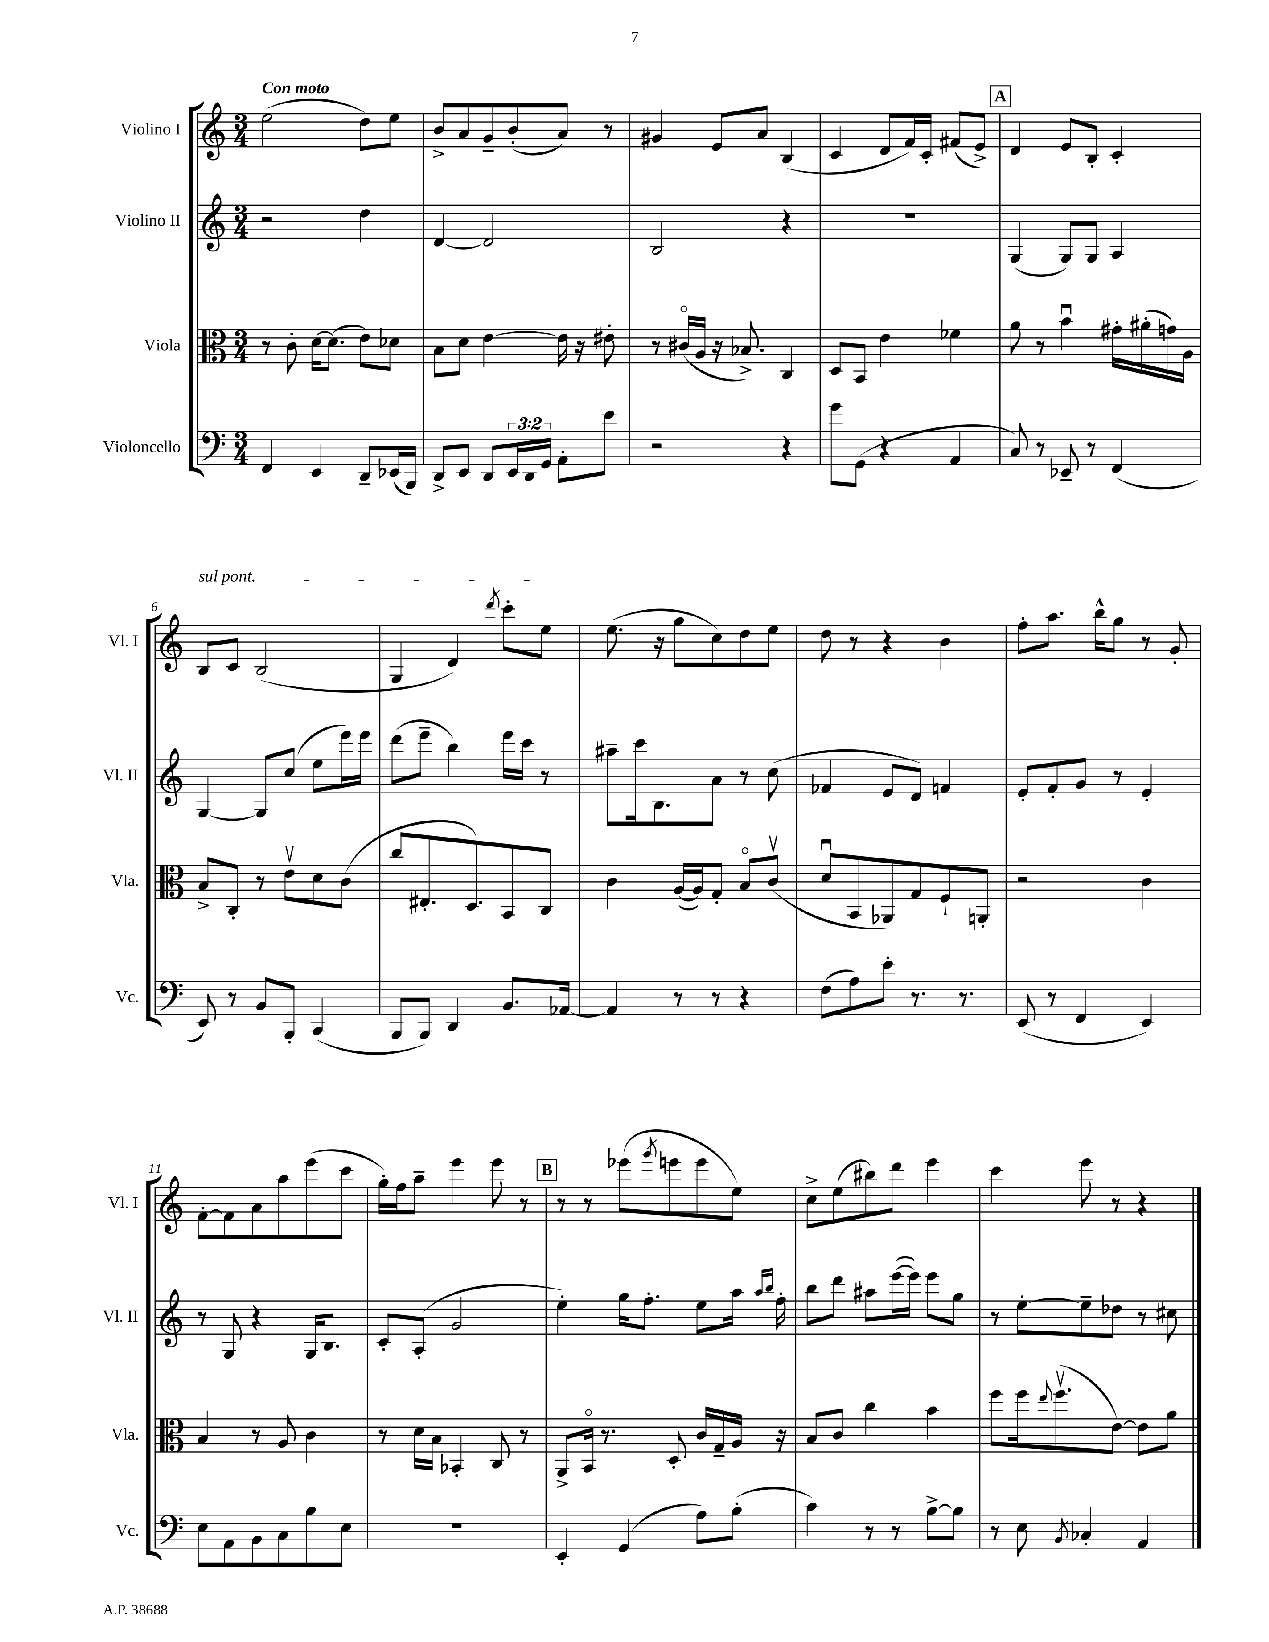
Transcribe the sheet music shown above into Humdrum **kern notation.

**kern	**kern	**kern	**kern
*staff4	*staff3	*staff2	*staff1
*clefF4	*clefC3	*clefG2	*clefG2
*k[]	*k[]	*k[]	*k[]
*M3/4	*M3/4	*M3/4	*M3/4
4FF	8r	2r	(2ee
.	8c'	.	.
4EE	[16d	.	.
.	(8.d]	.	.
8DD~	8e)	4dd	8dd)
(16EE-	8d-	.	8ee
16BBB)	.	.	.
=	=	=	=
8DD^	8B	[4d	8b^
8EE	8d	.	8a
8DD	[4e	2d]	8g~
24EE	.	.	(8b'
24DD	.	.	.
24GG	.	.	.
8AA'	16e]	.	8a)
.	16r	.	.
8e	8e#'	.	8r
=	=	=	=
2r	8r	2B	4g#
.	(16c#o	.	.
.	16A	.	.
.	16r	.	8e
.	8.B-^)	.	.
.	.	.	8a
4r	4C	4r	(4B
=	=	=	=
8g	8D	2.r	4c
(8GG	8BB	.	.
4r	4e	.	8d
.	.	.	16f)
.	.	.	16c'
4AA	4f-	.	(8f#
.	.	.	8e^)
=	=	=	=
8C)	8a	(4G	4d
8r	8r	.	.
8EE-~	4bu	8G)	8e
8r	.	8G	8B'
(4FF	16g#'	4A	4c'
.	(16a#'	.	.
.	16g)	.	.
.	16A	.	.
=	=	=	=
8EE)	8B^	[4G	8B
8r	8C'	.	8c
8BB	8r	8G]	(2B
8BBB'	8ev	(8cc	.
(4CC	8d	8ee	.
.	(8c	16eee)	.
.	.	16eee	.
=	=	=	=
8BBB	8cc	(8ddd	4G
8BBB)	8.E#'	8eee~	.
4DD	.	4bb)	4d)
.	8.D)	.	.
.	.	.	8qddd
8.BB	8BB	16eee	8ccc'
.	.	16ccc	.
.	8C	8r	8ee
[16AA-	.	.	.
=	=	=	=
4AA-]	4c	8aa#~	(8.ee
.	.	16ccc	.
.	.	8.B	16r
8r	([16A	.	8gg
.	16A])	.	.
8r	8G'	8a	8cc)
4r	8Bo	8r	8dd
.	(8cv	(8cc	8ee
=	=	=	=
(8F	8du	4f-	8dd
8A)	8BB	.	8r
8e'	8AA-)	8e	4r
8.r	8G	8d)	.
.	8F`	4f	4b
8.r	.	.	.
.	8AA'	.	.
=	=	=	=
(8EE	2r	8e'	8ff'
8r	.	8f'	8.aa
4FF	.	8g	.
.	.	.	16bb^^
.	.	8r	8gg
4EE)	4c	4e'	8r
.	.	.	8g'
=	=	=	=
8E	4B	8r	[8f'
8AA	.	8G	8f]
8BB	8r	4r	8a
8C	8A	.	8aa
8B	4c	16G	(8eee
.	.	8.B	.
8E	.	.	8ccc
=	=	=	=
2.r	8r	8c'	16gg')
.	.	.	16ff
.	16d	(8A'	8aa~
.	16B	.	.
.	4BB-'	2g	4eee
.	8C	.	8eee
.	8r	.	8r
=	=	=	=
4EE'	8AA^	4ee')	8r
.	16BBo	.	8r
.	8.r	.	.
(4GG	.	16gg	(8eee-
.	.	8.ff'	.
.	.	.	8qggg
.	8D'	.	8eee
8A)	16c	8ee	8eee
.	16G~	.	.
(8B'	16A	16aa	8ee)
.	.	16qqaa	.
.	.	16qqbb	.
.	16r	16ff'	.
=	=	=	=
4c)	8B	8bb	8cc^
.	8c	8ddd	(8ee
8r	4cc	8aa#	8bb#)
8r	.	([16eee	8ddd
.	.	16eee])	.
[8B^	4b	8eee	4eee
8B]	.	8gg	.
=	=	=	=
8r	8ff	8r	4ccc
8E	16ff	[8ee'	.
.	8qqee	.	.
.	(8.ffv	.	.
8qBB	.	.	.
4C-'	.	8ee~]	8eee
.	[8e)	8dd-	8r
4AA	8e]	8r	4r
.	8a	8cc#	.
==	==	==	==
*-	*-	*-	*-
